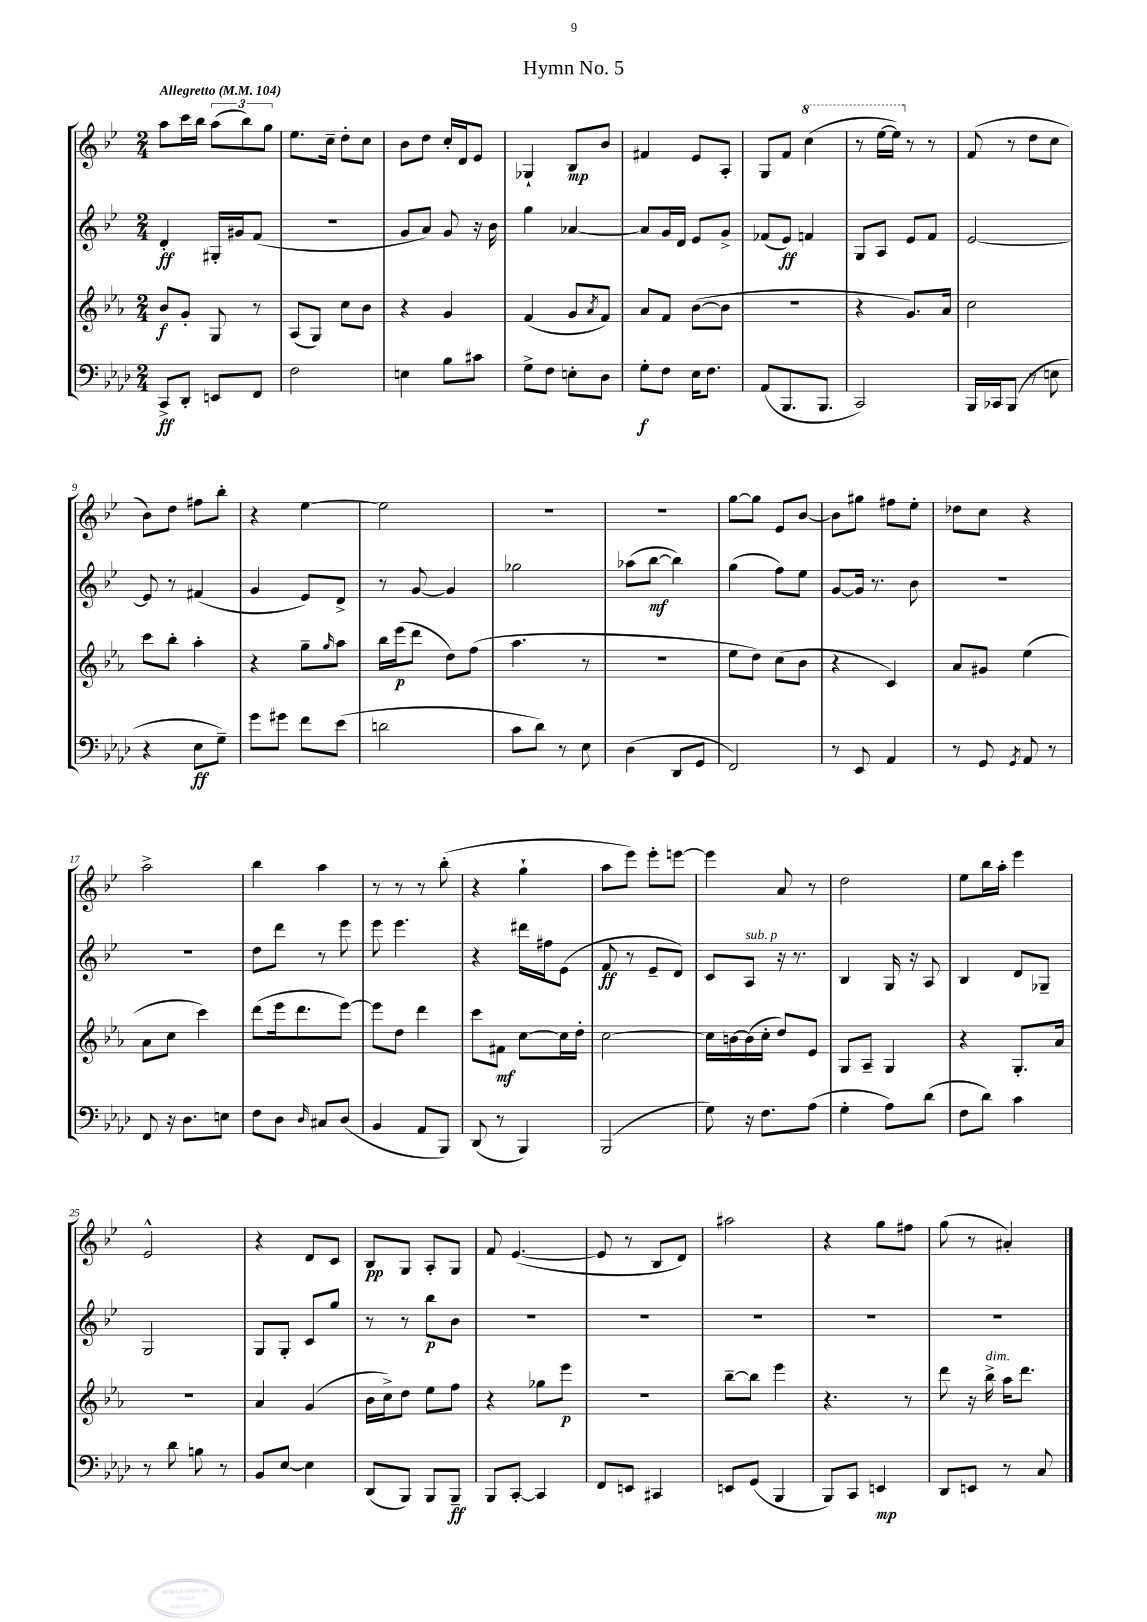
\header { title = "Hymn No. 5" }
<<
\new StaffGroup <<
\new Staff = "s0" {
    \clef treble \key bes \major \numericTimeSignature \time 2/4 \tempo "Allegretto" 4 = 104
    a''8 c'''16 bes''16 \tuplet 3/2 { a''8( bes''8) g''8 } |
    ees''8. c''16-- d''8-. c''8 |
    bes'8 d''8 c''16-. d'16 ees'8 |
    ges4-! bes8\mp bes'8 |
    fis'4 ees'8 a8-. |
    g8 f'8 \ottava #1 c'''4( |
    r8 ees'''16~ ees'''16) \ottava #0 r8 r8 |
    f'8( r8 d''8 c''8 |
    bes'8) d''8 fis''8 bes''8-. |
    r4 ees''4~ |
    ees''2 |
    r2 |
    R2 |
    g''8~ g''8 ees'8 bes'8~ |
    bes'8 gis''8 fis''8 ees''8-. |
    des''8 c''8 r4 |
    a''2-> |
    bes''4 a''4 |
    r8 r8 r8 bes''8-.( |
    r4 g''4-! |
    a''8 ees'''8) ees'''8-. e'''8~ |
    e'''4 a'8 r8 |
    d''2 |
    ees''8 bes''16 a''16-. ees'''4 |
    ees'2-^ |
    r4 d'8 c'8 |
    bes8\pp g8 a8-. g8 |
    f'8 ees'4.~( |
    ees'8 r8 bes8 d'8) |
    ais''2 |
    r4 g''8 fis''8 |
    g''8( r8 ais'4-.) \bar "|." |
}
\new Staff = "s1" {
    \clef treble \key bes \major \numericTimeSignature \time 2/4
    d'4-.\ff gis16-. gis'16 f'8( |
    r2 |
    g'8 a'8) g'8 r16 bes'16 |
    g''4 aes'4~ |
    aes'8 g'16 d'16 ees'8 g'8-> |
    fes'8( ees'8\ff) f'4 |
    g8 a8 ees'8 f'8 |
    ees'2~ |
    ees'8 r8 fis'4( |
    g'4 ees'8) d'8-> |
    r8 g'8~ g'4 |
    ges''2 |
    aes''8( bes''8~\mf bes''4) |
    g''4( f''8) ees''8 |
    g'8~ g'16 r8. bes'8 |
    r2 |
    r2 |
    d''8 d'''8 r8 ees'''8 |
    ees'''8 ees'''4. |
    r4 dis'''16 fis''16 ees'8( |
    f'8\ff r8 ees'8-- d'8) |
    c'8 a8^\markup { \italic "sub. p" } r16 r8. |
    bes4 g16 r16 a8 |
    bes4 d'8 ges8-- |
    g2 |
    g8 g8-. c'8 g''8 |
    r8 r8 bes''8\p bes'8 |
    R2 |
    R2 |
    R2 |
    R2 |
    R2 \bar "|." |
}
\new Staff = "s2" {
    \clef treble \key ees \major \numericTimeSignature \time 2/4
    bes'8\f g'8-. g8 r8 |
    aes8( g8) c''8 bes'8 |
    r4 g'4 |
    f'4( g'8 \acciaccatura { aes'8 } f'8) |
    aes'8 f'8 bes'8~( bes'8 |
    R2 |
    r4 g'8.) aes'16 |
    c''2 |
    c'''8 bes''8-. aes''4-. |
    r4 g''8-- \grace { g''16 } aes''8 |
    bes''16 ees'''16\p( d'''8 d''8) f''8( |
    aes''4. r8 |
    R2 |
    ees''8 d''8) c''8( bes'8 |
    r4 c'4) |
    aes'8 gis'8 ees''4( |
    aes'8 c''8 c'''4) |
    d'''8( ees'''16 d'''8. ees'''8~) |
    ees'''8 d''8 d'''4 |
    c'''8 fis'8\mf c''8~ c''16 d''16-. |
    c''2~ |
    c''16 b'16~ b'16( c''16-. d''8) ees'8 |
    g8 aes8-- g4 |
    r4 g8.-. aes'16 |
    R2 |
    aes'4 g'4( |
    bes'16 c''16->) d''8 ees''8 f''8 |
    r4 ges''8 ees'''8\p |
    R2 |
    bes''8~-- bes''8 ees'''4 |
    r4. r8 |
    d'''8 r16 bes''16->^\markup { \italic "dim." } aes''16 d'''8. \bar "|." |
}
\new Staff = "s3" {
    \clef bass \key aes \major \numericTimeSignature \time 2/4
    c,8->\ff des,8-. e,8 f,8 |
    f2 |
    e4 bes8 cis'8 |
    g8-> f8 e8-. des8 |
    g8-.\f f8 ees16 f8. |
    aes,8( bes,,8. bes,,8. |
    c,2) |
    bes,,16 ces,16 bes,,8( r8 e8 |
    r4 ees8\ff g8--) |
    g'8 gis'8 f'8 ees'8( |
    d'2 |
    c'8 des'8) r8 ees8 |
    des4( des,8 g,8 |
    f,2) |
    r8 ees,8 aes,4 |
    r8 g,8 \acciaccatura { g,8 } aes,8 r8 |
    f,8 r16 des8. e8 |
    f8 des8 \grace { des16 } cis8 des8( |
    bes,4 aes,8 bes,,8) |
    des,8( r8 bes,,4) |
    bes,,2( |
    g8) r16 f8. aes8( |
    g4-. aes8) des'8( |
    f8 des'8) c'4 |
    r8 des'8 b8 r8 |
    bes,8 ees8~ ees4 |
    des,8( bes,,8) bes,,8 bes,,8--\ff |
    bes,,8 c,8~-. c,4 |
    f,8 e,8 cis,4 |
    e,8 g,8( bes,,4 |
    bes,,8) c,8 e,4\mp |
    des,8 e,8 r8 c8 \bar "|." |
}
>>
>>
